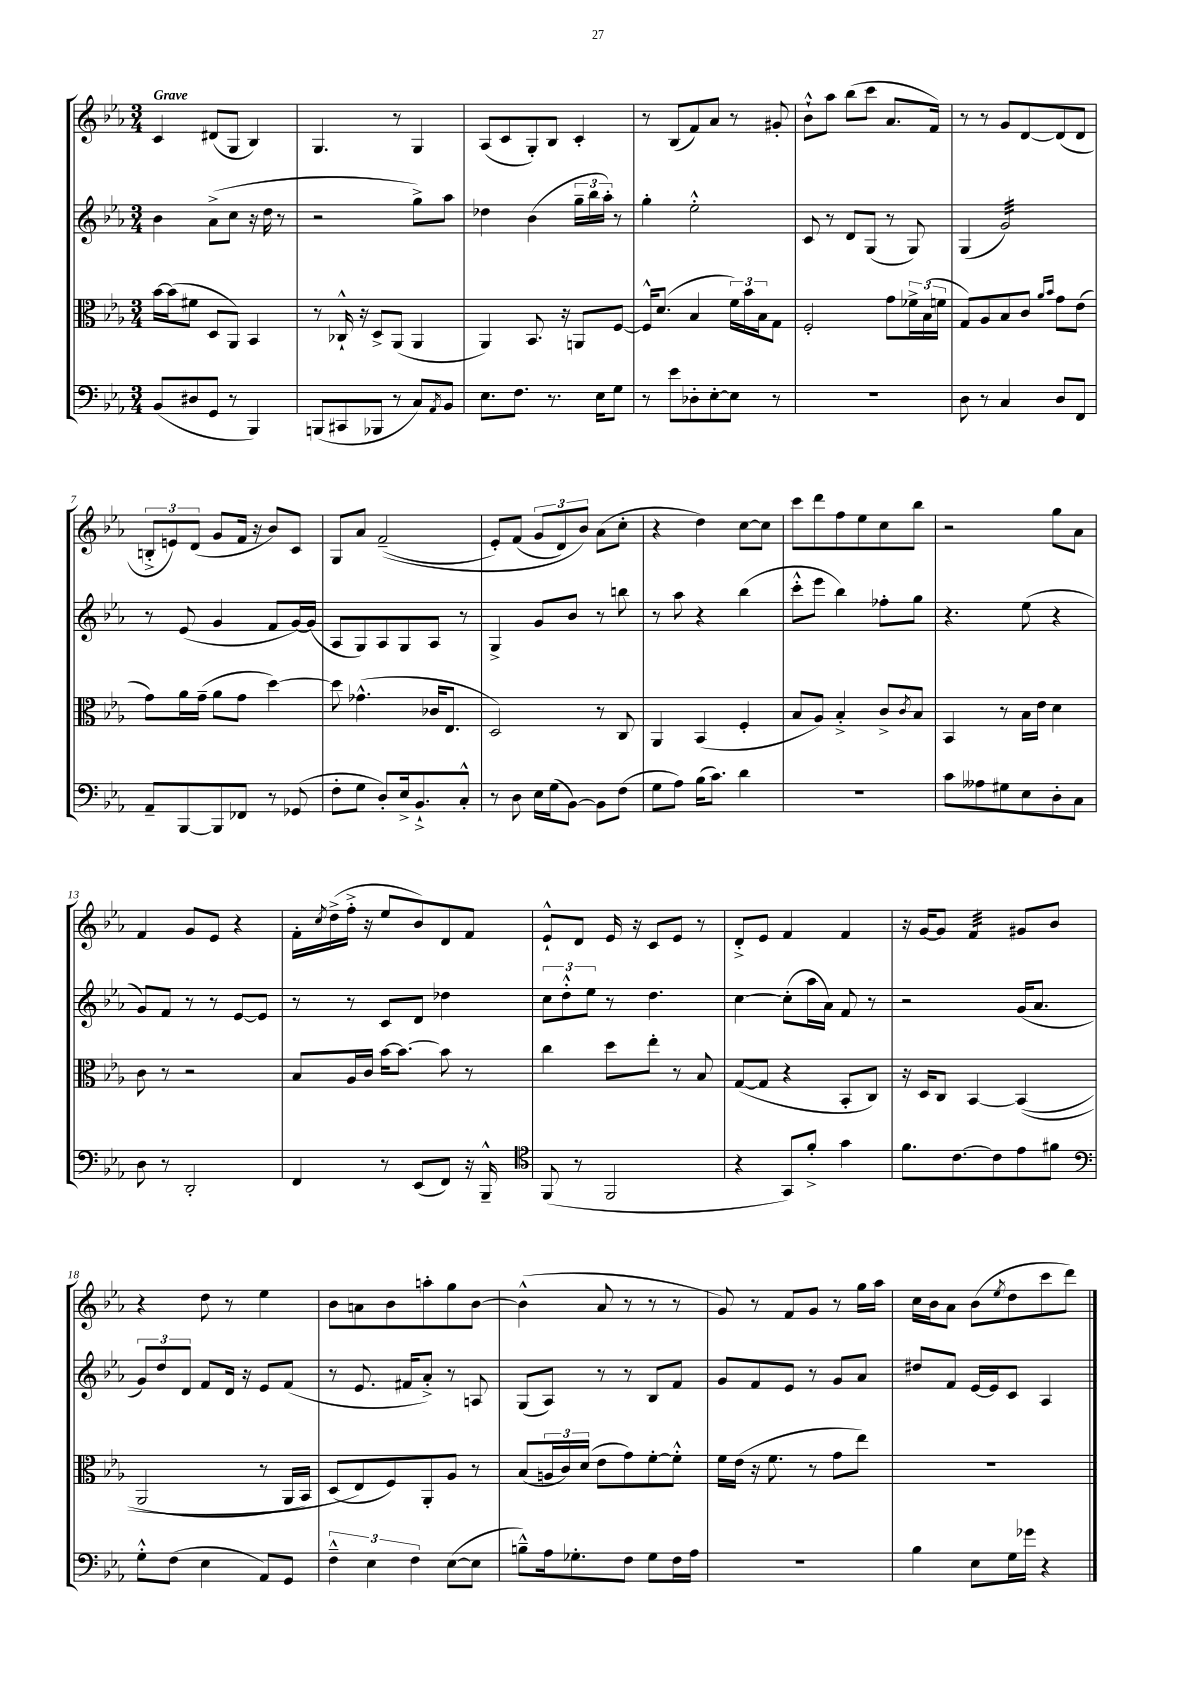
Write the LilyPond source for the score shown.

<<
\new StaffGroup <<
\new Staff = "s0" {
    \clef treble \key ees \major \numericTimeSignature \time 3/4 \tempo "Grave"
    c'4 dis'8( g8 bes4) |
    g4. r8 g4 |
    aes8( c'8 g8-.) bes8 c'4-. |
    r8 bes8( f'8) aes'8 r8 gis'8-. |
    bes'8-!-^ aes''8 bes''8( c'''8 aes'8. f'16) |
    r8 r8 g'8 d'8~ d'8( d'8 |
    \tuplet 3/2 { b8-.-> e'8) d'8( } g'8 f'16 r16 bes'8) c'8 |
    g8 aes'8 f'2--(\( |
    ees'8-.) f'8( \tuplet 3/2 { g'8 d'8) bes'8\) } aes'8( c''8-. |
    r4 d''4) c''8~ c''8 |
    c'''8 d'''8 f''8 ees''8 c''8 bes''8 |
    r2 g''8 aes'8 |
    f'4 g'8 ees'8 r4 |
    f'16-. \acciaccatura { c''8 } d''16->( f''16-.-> r16 ees''8 bes'8) d'8 f'8 |
    ees'8-!-^ d'8 ees'16 r16 c'8 ees'8 r8 |
    d'8-.-> ees'8 f'4 f'4 |
    r16 g'16~ g'8 f'4:32 gis'8 bes'8 |
    r4 d''8 r8 ees''4 |
    bes'8 a'8 bes'8 a''8-. g''8 bes'8~ |
    bes'4-^( aes'8 r8 r8 r8 |
    g'8) r8 f'8 g'8 r8 g''16 aes''16 |
    c''16 bes'16 aes'8 bes'8( \acciaccatura { ees''8 } d''8 c'''8 d'''8) \bar "|." |
}
\new Staff = "s1" {
    \clef treble \key ees \major \numericTimeSignature \time 3/4
    bes'4 aes'8->( c''8 r16 d''16 r8 |
    r2 g''8->) aes''8 |
    des''4 bes'4( \tuplet 3/2 { g''16-- bes''16 aes''16-.) } r8 |
    g''4-. ees''2-.-^ |
    c'8 r8 d'8 g8( r8 g8) |
    g4( g'2:32) |
    r8 ees'8( g'4 f'8 g'16~) g'16( |
    aes8 g8) aes8 g8 aes8 r8 |
    g4-> g'8 bes'8 r8 b''8 |
    r8 aes''8 r4 bes''4( |
    c'''8-.-^ ees'''8 bes''4) fes''8-. g''8 |
    r4. ees''8( r4 |
    g'8) f'8 r8 r8 ees'8~ ees'8 |
    r8 r8 c'8 d'8 des''4 |
    \tuplet 3/2 { c''8 d''8-.-^ ees''8 } r8 d''4. |
    c''4~ c''8-.( aes''16 aes'16) f'8 r8 |
    r2 g'16( aes'8. |
    \tuplet 3/2 { g'8) d''8 d'8 } f'8 d'16 r16 ees'8 f'8( |
    r8 ees'8. fis'16 aes'8-.->) r8 a8 |
    g8( aes8) r8 r8 bes8 f'8 |
    g'8 f'8 ees'8 r8 g'8 aes'8 |
    dis''8 f'8 ees'16~ ees'16 c'8 aes4 \bar "|." |
}
\new Staff = "s2" {
    \clef alto \key ees \major \numericTimeSignature \time 3/4
    bes'16~ bes'16( fis'8 d8 aes,8) bes,4 |
    r8 ces16-!-^ r16 d8-> aes,8( aes,4 |
    aes,4) bes,8. r16 a,8 f8~ |
    f16-^ d'8.( bes4 \tuplet 3/2 { f'16) bes'16 bes16 } g8 |
    f2-. g'8 \tuplet 3/2 { fes'16-> bes16( f'16 } |
    g8) aes8 bes8 c'8 \grace { aes'16 bes'16 } g'8 ees'8( |
    g'8) aes'16 g'16--( aes'8 g'8 d''4~) |
    d''8 ges'4.-^( ces'16 ees8. |
    d2) r8 c8 |
    aes,4 bes,4( f4-. |
    bes8 aes8) bes4-.-> c'8-> \acciaccatura { c'8 } bes8 |
    bes,4 r8 bes16 ees'16 d'4 |
    c'8 r8 r2 |
    bes8 aes16 c'16 bes'16~ bes'8.~ bes'8 r8 |
    c''4 d''8 ees''8-. r8 bes8 |
    g8~( g8 r4 bes,8-. c8) |
    r16 d16 c8 bes,4~ bes,4(\( |
    aes,2 r8 aes,16 bes,16) |
    d8( ees8\) f8) aes,8-. aes8 r8 |
    bes8( \tuplet 3/2 { a16 c'16) d'16( } ees'8 g'8) f'8~-. f'8-.-^ |
    f'16 ees'16( r16 f'8. r8 g'8 ees''8) |
    R2. \bar "|." |
}
\new Staff = "s3" {
    \clef bass \key ees \major \numericTimeSignature \time 3/4
    bes,8( dis8 g,8 r8 bes,,4) |
    b,,8( cis,8 bes,,8 r8 c8) \acciaccatura { aes,8 } bes,8 |
    ees8. f8. r8. ees16 g8 |
    r8 ees'8 des8-. ees8~-. ees8 r8 |
    R2. |
    d8 r8 c4 d8 f,8 |
    aes,8-- bes,,8~ bes,,8 fes,8 r8 ges,8( |
    f8-. g8 d8-.) ees16-> bes,8.-!-> c8-.-^ |
    r8 d8 ees16 g16( bes,8~) bes,8 f8( |
    g8 aes8) bes16( c'8.) d'4 |
    R2. |
    c'8 aeses8 gis8 ees8 d8-. c8 |
    d8 r8 d,2-. |
    f,4 r8 ees,8( f,8) r16 bes,,16---^ |
    \clef tenor f,8( r8 f,2 |
    r4 g,8) f'8-.-> g'4 |
    f'8. c'8.~ c'8 ees'8 fis'8 |
    \clef bass g8-.-^ f8( ees4 aes,8) g,8 |
    \tuplet 3/2 { f4---^ ees4 f4 } ees8~( ees8 |
    b8---^) aes16 ges8.-. f8 ges8 f16 aes16 |
    R2. |
    bes4 ees8 g16 ges'16 r4 \bar "|." |
}
>>
>>
